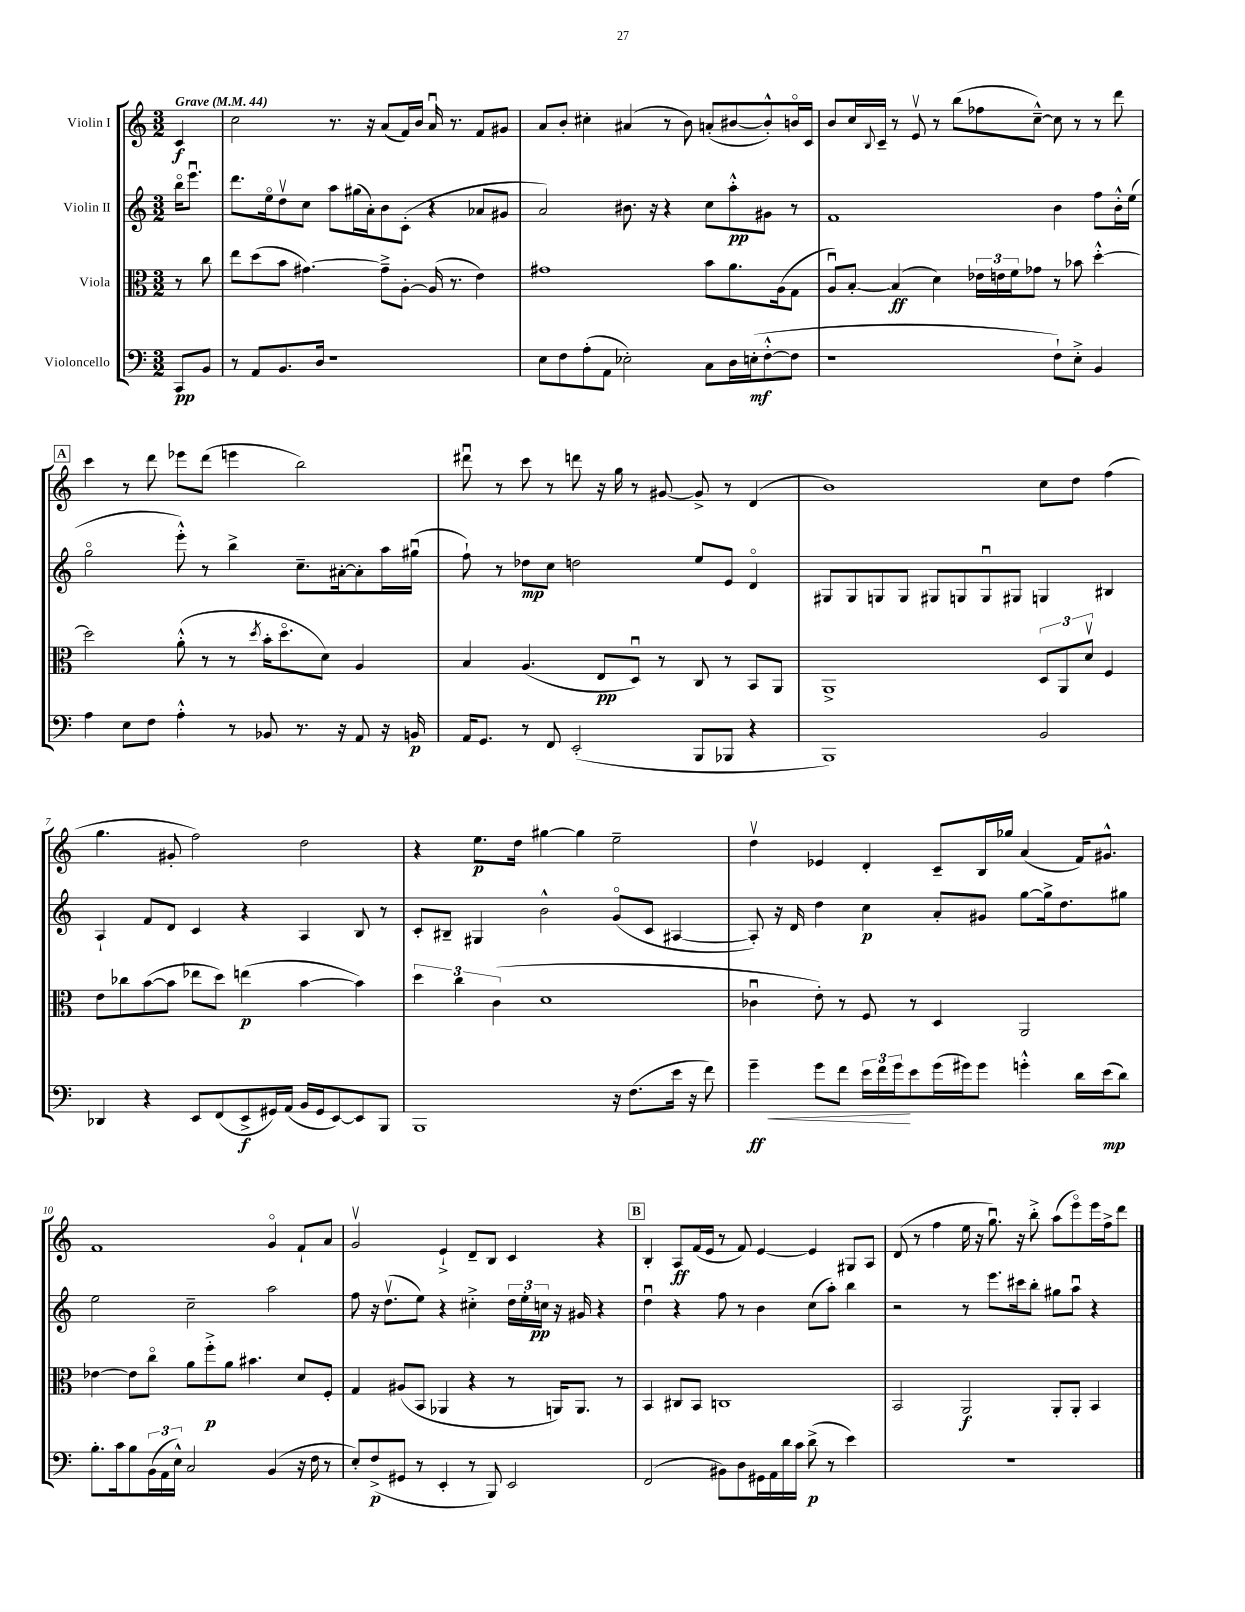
<<
\new StaffGroup <<
\new Staff = "s0" \with { instrumentName = "Violin I" } {
    \clef treble \key c \major \numericTimeSignature \time 3/2 \partial 4 \tempo "Grave" 4 = 44
    c'4\f |
    c''2 r8. r16 a'8( f'16) b'16 a'16\downbow r8. f'8 gis'8 |
    a'8 b'8-. cis''4-. ais'4( r8 b'8) a'8-.( bis'8~ bis'8-.-^) b'16\flageolet c'16 |
    b'8 c''16 \appoggiatura { b8 } c'16-- r8 e'8\upbow r8 b''8( fes''8 c''8~---^) c''8 r8 r8 d'''8 |
    \mark \markup { \box "A" } c'''4 r8 d'''8 ees'''8 d'''8( e'''4 b''2) |
    dis'''8\downbow r8 c'''8 r8 d'''8 r16 g''16 r8 gis'8~ gis'8-> r8 d'4( |
    b'1) c''8 d''8 f''4( |
    g''4. gis'8-. f''2) d''2 |
    r4 e''8.\p d''16 gis''4~ gis''4 e''2-- |
    d''4\upbow ees'4 d'4-. c'8-- b16 ges''16 a'4( f'16) gis'8.-^ |
    f'1 g'4\flageolet f'8-! a'8 |
    g'2\upbow e'4-!-> d'8-- b8 c'4 r4 |
    \mark \markup { \box "B" } b4-. a8\ff f'16( e'16 r8 f'8) e'4~ e'4 gis8 a8 |
    d'8( r8 f''4 e''16 r16 g''8.\downbow) r16 b''8-.-> a''8( e'''8\flageolet) e'''16 f''16-> d'''8 \bar "|." |
}
\new Staff = "s1" \with { instrumentName = "Violin II" } {
    \clef treble \key c \major \numericTimeSignature \time 3/2 \partial 4
    b''16\flageolet e'''8.\downbow |
    d'''8. e''16\flageolet d''8\upbow c''8 a''8 gis''16( a'16-.) b'8 c'8-.( r4 aes'8 gis'8 |
    a'2) bis'8. r16 r4 c''8 a''8-.-^\pp gis'8 r8 |
    f'1 b'4 f''8 b'16-.-^ e''16( |
    \mark \markup { \box "A" } g''2\flageolet e'''8-.-^) r8 b''4-> c''8.-- ais'16~-. ais'8-. a''16 gis''16\downbow( |
    f''8-!) r8 des''8\mp c''8 d''2 e''8 e'8 d'4\flageolet |
    gis8 gis8 g8 g8 gis8 g8 g8\downbow gis8 g4 bis4 |
    a4-! f'8 d'8 c'4 r4 a4 b8 r8 |
    c'8-. bis8-- gis4 b'2-^ g'8\flageolet( c'8 ais4~ |
    ais8-.) r16 d'16 d''4 c''4\p a'8-. gis'8 g''8~ g''16-> d''8. gis''8 |
    e''2 c''2-- a''2 |
    f''8 r16 d''8.\upbow( e''8) r4 cis''4-.-> \tuplet 3/2 { d''16 e''16-. c''16\pp } r16 gis'16 r4 |
    \mark \markup { \box "B" } d''4\downbow r4 f''8 r8 b'4 c''8( a''8-.) b''4 |
    r2 r8 e'''8. cis'''16 b''8-. gis''8 a''8\downbow r4 \bar "|." |
}
\new Staff = "s2" \with { instrumentName = "Viola" } {
    \clef alto \key c \major \numericTimeSignature \time 3/2 \partial 4
    r8 c''8 |
    e''8 d''8( b'8 gis'4.~) gis'8---> a8~-. a16( r8. e'4) |
    gis'1 b'8 a'8. a16( g8 |
    a8\downbow) b8~-. b4\ff( d'4) \tuplet 3/2 { ees'16 e'16 f'16 } ges'8 r8 bes'8 d''4~-.-^ |
    \mark \markup { \box "A" } d''2 a'8-.-^( r8 r8 \acciaccatura { d''8 } b'16-. d''8.\flageolet d'8) a4 |
    b4 a4.( e8\pp d8\downbow) r8 c8 r8 b,8 a,8 |
    a,1-> \tuplet 3/2 { d8 a,8 d'8\upbow } f4 |
    e'8 ces''8 b'8~( b'8 ees''8 d''8) e''4\p( b'4~ b'4) |
    \tuplet 3/2 { d''4 c''4 c'4( } d'1 |
    ces'4\downbow e'8-.) r8 f8 r8 d4 a,2 |
    ees'4~ ees'8 c''8\flageolet a'8 f''8-.->\p a'8 bis'4. d'8 f8-. |
    g4 ais8( b,8 aes,4 r4 r8 a,16) a,8. r8 |
    \mark \markup { \box "B" } b,4 cis8 b,8 c1 |
    b,2 a,2\f a,8-. a,8-. b,4 \bar "|." |
}
\new Staff = "s3" \with { instrumentName = "Violoncello" } {
    \clef bass \key c \major \numericTimeSignature \time 3/2 \partial 4
    c,8\pp b,8 |
    r8 a,8 b,8. d16 r1 |
    e8 f8 a8-.( a,8 ees2-.) c8 d16 e16-.\mf( f8~-.-^ f8 |
    r1 f8-!) e8-.-> b,4 |
    \mark \markup { \box "A" } a4 e8 f8 a4-.-^ r8 bes,8 r8. r16 a,8 r16 b,16\p |
    a,16 g,8. r8 f,8 e,2-.( b,,8 bes,,8 r4 |
    b,,1) b,2 |
    des,4 r4 e,8 f,8( e,8->\f gis,16) a,16( b,16 gis,16 e,8~) e,8 b,,8 |
    b,,1 r16 f8.( e'16 r16 f'8) |
    g'4--\ff\< g'8 f'8 \tuplet 3/2 { e'16 f'16 g'16\! } e'8 g'16( gis'16) gis'8 g'4-.-^ d'16 e'16\mp( d'8) |
    b8.-. c'16 b8 \tuplet 3/2 { b,16( a,16 e16-^) } c2 b,4( r16 f16 r8 |
    e8-.) f8->\p( gis,8 r8 e,4-. r8 b,,8) e,2 |
    \mark \markup { \box "B" } f,2( bis,8) d8 gis,16 a,16 d'16 c'16 d'8->\p( r8 e'4) |
    R1. \bar "|." |
}
>>
>>
